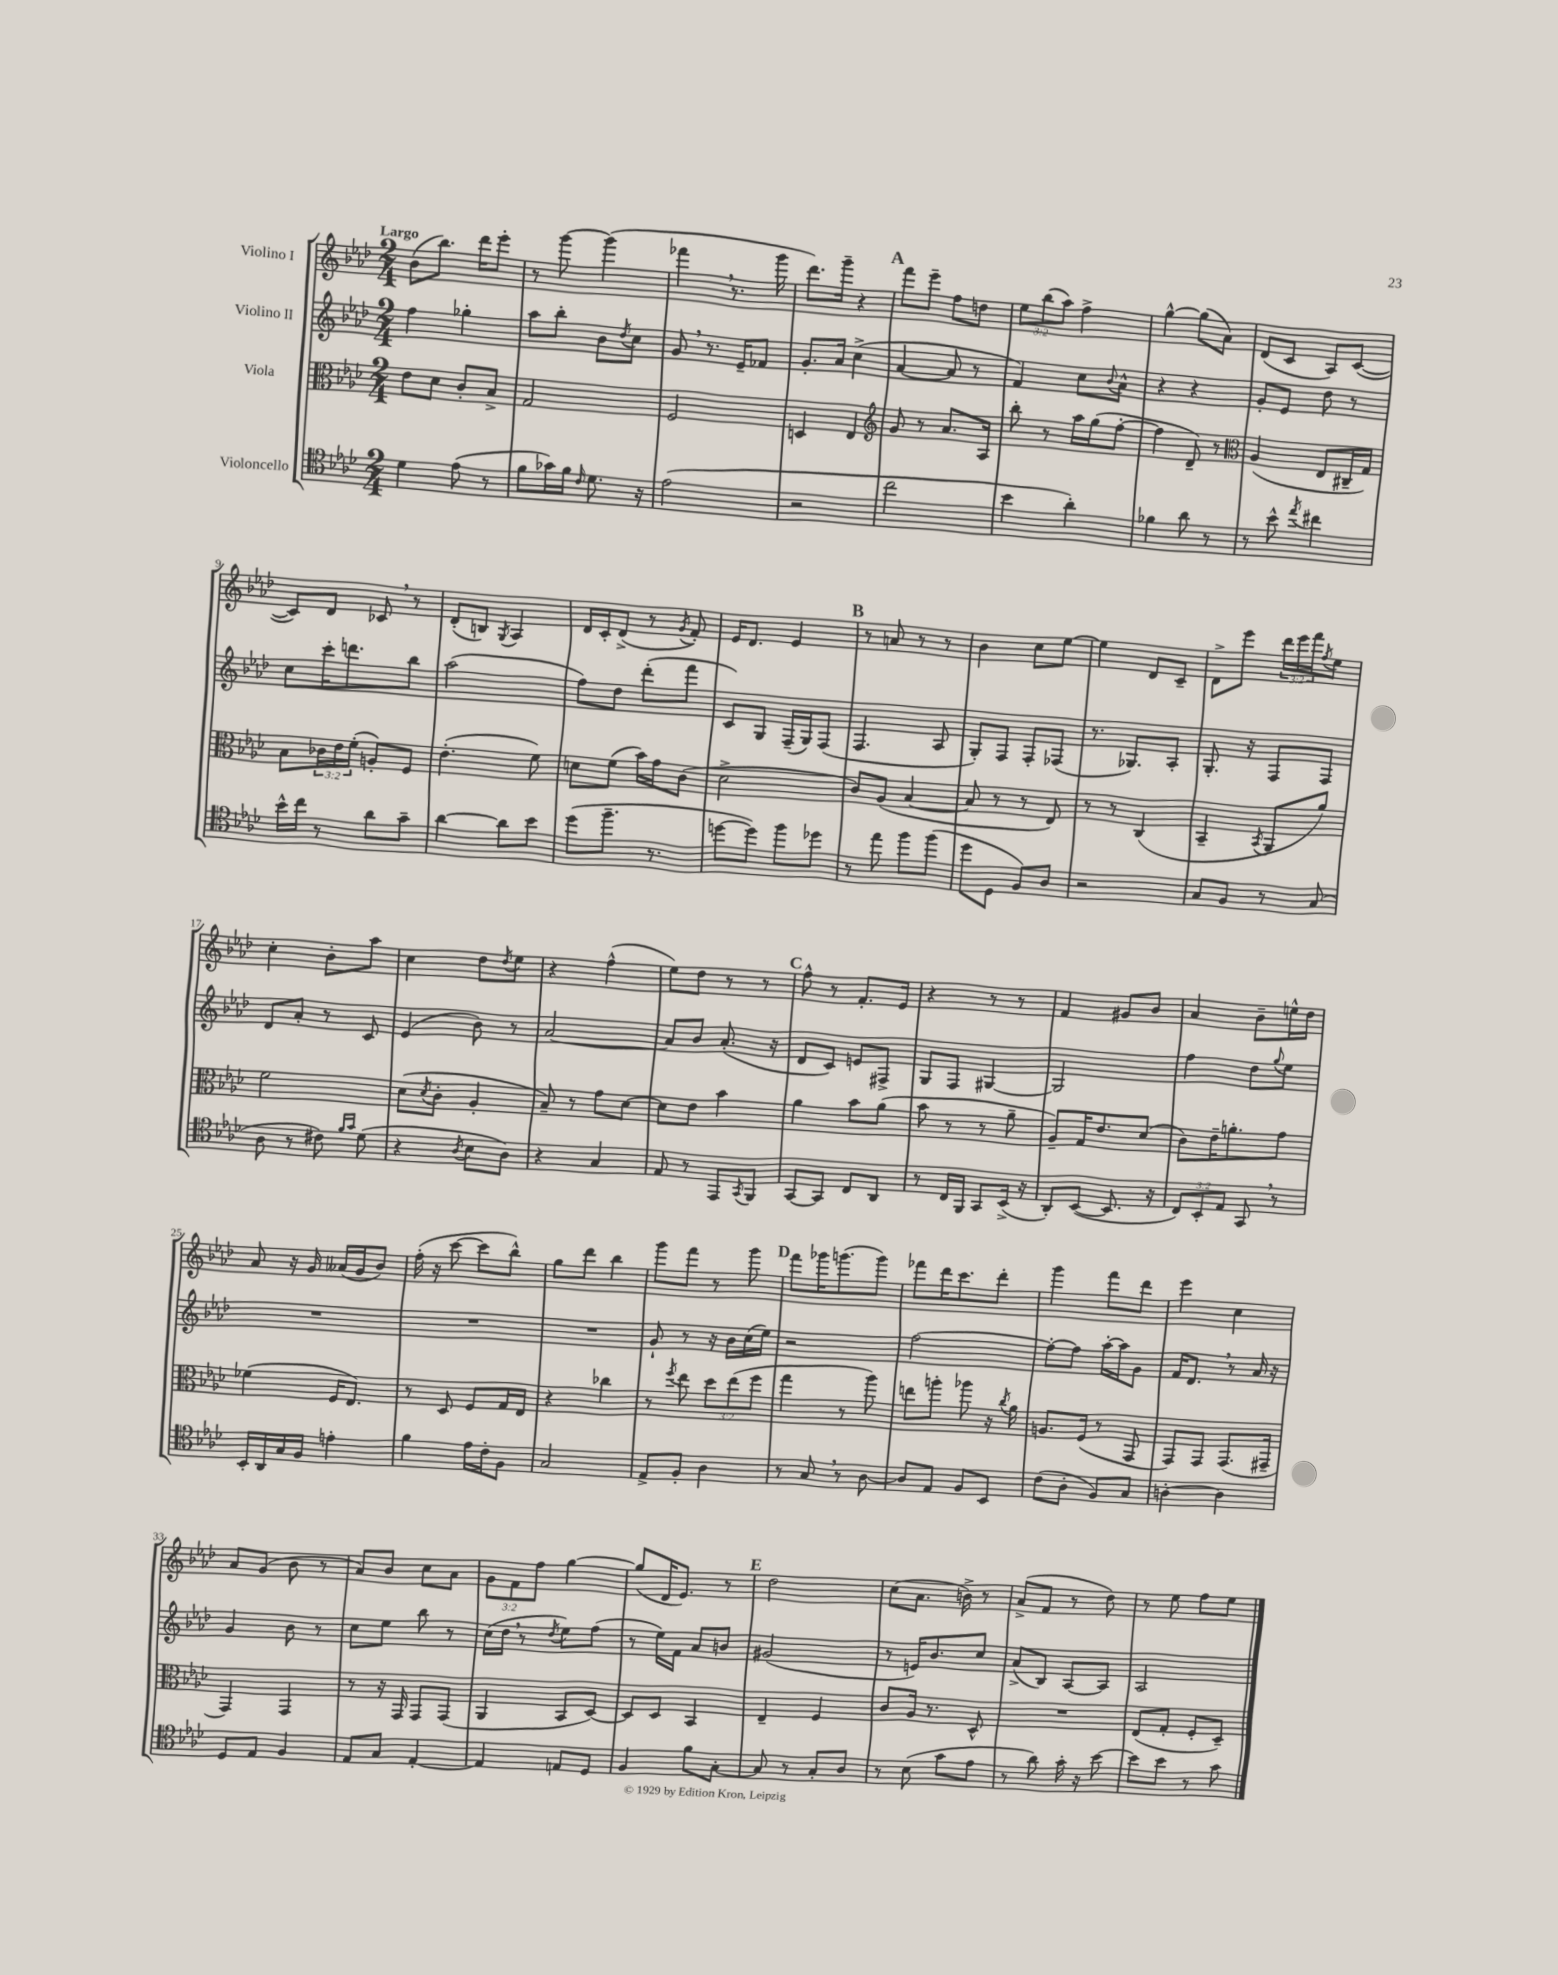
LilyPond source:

<<
\new StaffGroup <<
\new Staff = "s0" \with { instrumentName = "Violino I" } {
    \clef treble \key aes \major \numericTimeSignature \time 2/4 \override Staff.TupletNumber.text = #tuplet-number::calc-fraction-text \tempo "Largo"
    bes'8( bes''8.) des'''16 ees'''8-. |
    r8 g'''8~ g'''4( |
    fes'''4 \breathe r8. g'''16 |
    des'''8.) g'''16-- r4 |
    \mark \markup { \bold "A" } f'''8 ees'''8-- f''8 d''8 |
    \tuplet 3/2 { ees''8 bes''8( aes''8) } f''4-> |
    g''4~-^ g''8( aes'8) |
    des'8( c'8 aes8) c'8~( |
    c'8) des'8 ces'8 \breathe r8 |
    des'8-.( b8) \acciaccatura { g8 } aes4 |
    des'16 c'16-. des'8->( r8 \acciaccatura { g'8 } f'8-.) |
    ees'16 des'8. ees'4 |
    \mark \markup { \bold "B" } r8 a'8 r8 r8 |
    bes'4 c''8 ees''8~ |
    ees''4 des'8 c'8-- |
    des'8-> ees'''8 \tuplet 3/2 { des'''16 ees'''16 f'''16 } \acciaccatura { f''8 } ees''8 |
    c''4-. bes'8-. aes''8 |
    c''4 des''8 \acciaccatura { des''8 } ees''8 |
    r4 f''4-^( |
    ees''8) des''8 r8 r8 |
    \mark \markup { \bold "C" } f''8-^ r8 f'8.-. ees'16 |
    r4 r8 r8 |
    f'4 gis'8 bes'8 |
    aes'4 bes'8-- e''16-^ des''16 |
    aes'8 r16 g'16 aeses'16( g'16 bes'8) |
    f''16-.( r16 c'''8~ c'''8 bes''8-^) |
    g''8 des'''8 bes''4 |
    g'''8 f'''8 r8 g'''8 |
    \mark \markup { \bold "D" } f'''8 ges'''16 g'''8.( g'''8) |
    fes'''8 des'''16 c'''8. des'''8-. |
    g'''4 f'''8 des'''8 |
    ees'''4 c''4 |
    aes'8 g'8( bes'8 r8 |
    aes'8) bes'8 c''8 aes'8 |
    \tuplet 3/2 { g'8 f'8 f''8 } g''4~ |
    g''8( des'16 ees'8.) r8 |
    \mark \markup { \bold "E" } des''2 |
    c''8( aes'8. b'16->) r8 |
    aes'8->( f'8 r8 des''8) |
    r8 ees''8 f''8 ees''8 \bar "|." |
}
\new Staff = "s1" \with { instrumentName = "Violino II" } {
    \clef treble \key aes \major \numericTimeSignature \time 2/4
    f''4 ges''4-. |
    aes''8 bes''8-. bes'8 \acciaccatura { des''8 } c''8 |
    g'8 \breathe r8. ees'16-- fes'8 |
    g'8.-. aes'16 c''4->( |
    \mark \markup { \bold "A" } aes'4~ aes'8 r8 |
    f'4) c''8 \appoggiatura { bes'8 } aes'8-^ |
    r4 r4 |
    g'8-. ees'8 des''8 r8 |
    c''8 c'''16-. d'''8. bes''8 |
    aes''2( |
    f''8) des''8 des'''8-.( f'''8 |
    c'8) g8 f16--( g16) f8( |
    \mark \markup { \bold "B" } f4. aes8 |
    g8-.) f8 f8-. fes8( |
    r8. ges8.) aes8-. |
    g8.-. r16 f8 f8 |
    des'8 aes'8-. r8 c'8 |
    ees'4( bes'8) r8 |
    aes'2~ |
    aes'8 bes'8 aes'8.-.( r16 |
    \mark \markup { \bold "C" } des'8 c'8) e'8 fis8-> |
    g8 f8 gis4~ |
    gis2 |
    f''4 des''8 \appoggiatura { g''8 } ees''8 |
    R2 |
    R2 |
    R2 |
    g'8-! r8 r16 bes'16 c''16( ees''16) |
    \mark \markup { \bold "D" } r2 |
    f''2~ |
    f''8~-. f''8 aes''16~-. aes''16 g'8 |
    f'16 des'8. \breathe r8 aes'16 r16 |
    g'4 bes'8 r8 |
    c''8 ees''8 bes''8 r8 |
    c''16( des''16 \breathe r8 \acciaccatura { des''8 } ees''8) f''8( |
    r8 ees''16) f'16 aes'8 b'8 |
    \mark \markup { \bold "E" } gis'2( |
    r8 e'16) bes'8. c''8 |
    aes'8->( bes8) aes8~ aes8 |
    aes2 \bar "|." |
}
\new Staff = "s2" \with { instrumentName = "Viola" } {
    \clef alto \key aes \major \numericTimeSignature \time 2/4 \override Staff.TupletNumber.text = #tuplet-number::calc-fraction-text
    ees'8 des'8 c'8-. bes8-> |
    g2 |
    f2 |
    d4 ees4 |
    \mark \markup { \bold "A" } \clef treble g'8 r8 aes'8. aes16 |
    bes''8-. r8 aes''16 g''16( f''8~-. |
    f''4 des'8--) r8 |
    \clef alto aes4( ees8 cis16-- g16) |
    bes8 \tuplet 3/2 { ces'16 ees'16 f'16-.( } a8-.) f8 |
    ees'4.-.( f'8) |
    d'8 f'8( bes'16) g'16 c'8( |
    des'2-> |
    \mark \markup { \bold "B" } c'8) aes8( bes4~ |
    bes8 r8 r8 ees8) |
    r8 r8 c4( |
    bes,4-- \acciaccatura { bes,8 } aes,8 aes'8) |
    f'2 |
    des'8( \acciaccatura { des'8 } c'8-. aes4-. |
    bes8--) r8 g'8 des'8~ |
    des'8 ees'8 bes'4 |
    \mark \markup { \bold "C" } aes'4 bes'8 aes'8( |
    bes'8 r8 r8 aes'8-- |
    aes8--) g16 ees'8. des'8( |
    c'8) ees'16-- a'8.-. g'8 |
    fes'4( f16 ees8.) |
    r8 des8 f8 g16 ees16 |
    r4 ces''4 |
    r8 \acciaccatura { f''8 } ees''8 \tuplet 3/2 { des''8 ees''8( f''8 } |
    \mark \markup { \bold "D" } g''4 r8 aes''8) |
    e''8 a''8-. aes''8 r16 \acciaccatura { c''8 } aes'16 |
    a8. f16( r8 g,8 |
    g,8) g,8 g,8.( gis,16-- |
    g,4) g,4 |
    r8 r16 g,16 g,8 g,8( |
    aes,4 bes,8 des8~) |
    des8 des8 bes,4 |
    \mark \markup { \bold "E" } ees4-- f4 |
    c'8 aes16 r8. des8-^ |
    R2 |
    ees8( g8-. f8-. des8--) \bar "|." |
}
\new Staff = "s3" \with { instrumentName = "Violoncello" } {
    \clef tenor \key aes \major \numericTimeSignature \time 2/4 \override Staff.TupletNumber.text = #tuplet-number::calc-fraction-text
    des'4 ees'8( r8 |
    f'8 ges'16) f'16 \grace { c'16 } des'8. r16 |
    ees'2( |
    r2 |
    \mark \markup { \bold "A" } c''2 |
    bes'4 aes'4-.) |
    fes'4 aes'8 r8 |
    r8 bes'8-^ \acciaccatura { ees''8 } cis''4 |
    bes'16-^ c''16 r8 aes'8 g'8-- |
    aes'4~ aes'8 bes'8 |
    des''8( f''8.-- r8. |
    d''8~ d''8) f''8 des''8 |
    \mark \markup { \bold "B" } r8 ees''8 f''8 f''8( |
    des''8 des8 f8) aes8 |
    r2 |
    g8 f8 r8 g8( |
    aes8 r8 cis'8) \grace { f'16 g'16 } des'8( |
    r4 \acciaccatura { aes8 } bes8 aes8) |
    r4 g4 |
    ees8 r8 ees,8 \acciaccatura { g,8 } f,8 |
    \mark \markup { \bold "C" } g,8~ g,8 c8 aes,8 |
    r8 c16 f,16 g,8 bes,16->( r16 |
    aes,8-.) bes,8~( bes,8. r16 |
    \tuplet 3/2 { c8) bes,8-. ees8 } g,8 \breathe r8 |
    bes,16-. aes,16 g16 f16 e'4-. |
    f'4 ees'16 c'16-. f8 |
    g2 |
    ees8-> f8-. aes4 |
    \mark \markup { \bold "D" } r8 g8 \breathe r8 aes8~ |
    aes8 ees8 f8 bes,8 |
    c'8( aes8-. f8) g8 |
    a4~-. a4 |
    des8 ees8 f4 |
    ees8 g8 ees4~-. |
    ees4 e8 des8 |
    f4 f'8 g8~-. |
    \mark \markup { \bold "E" } g8 r8 g8-. aes8 |
    r8 bes8( g'8 ees'8 |
    r8 aes'8) g'16-. r16 bes'8~ |
    bes'8 bes'8 r8 g'8 \bar "|." |
}
>>
>>
